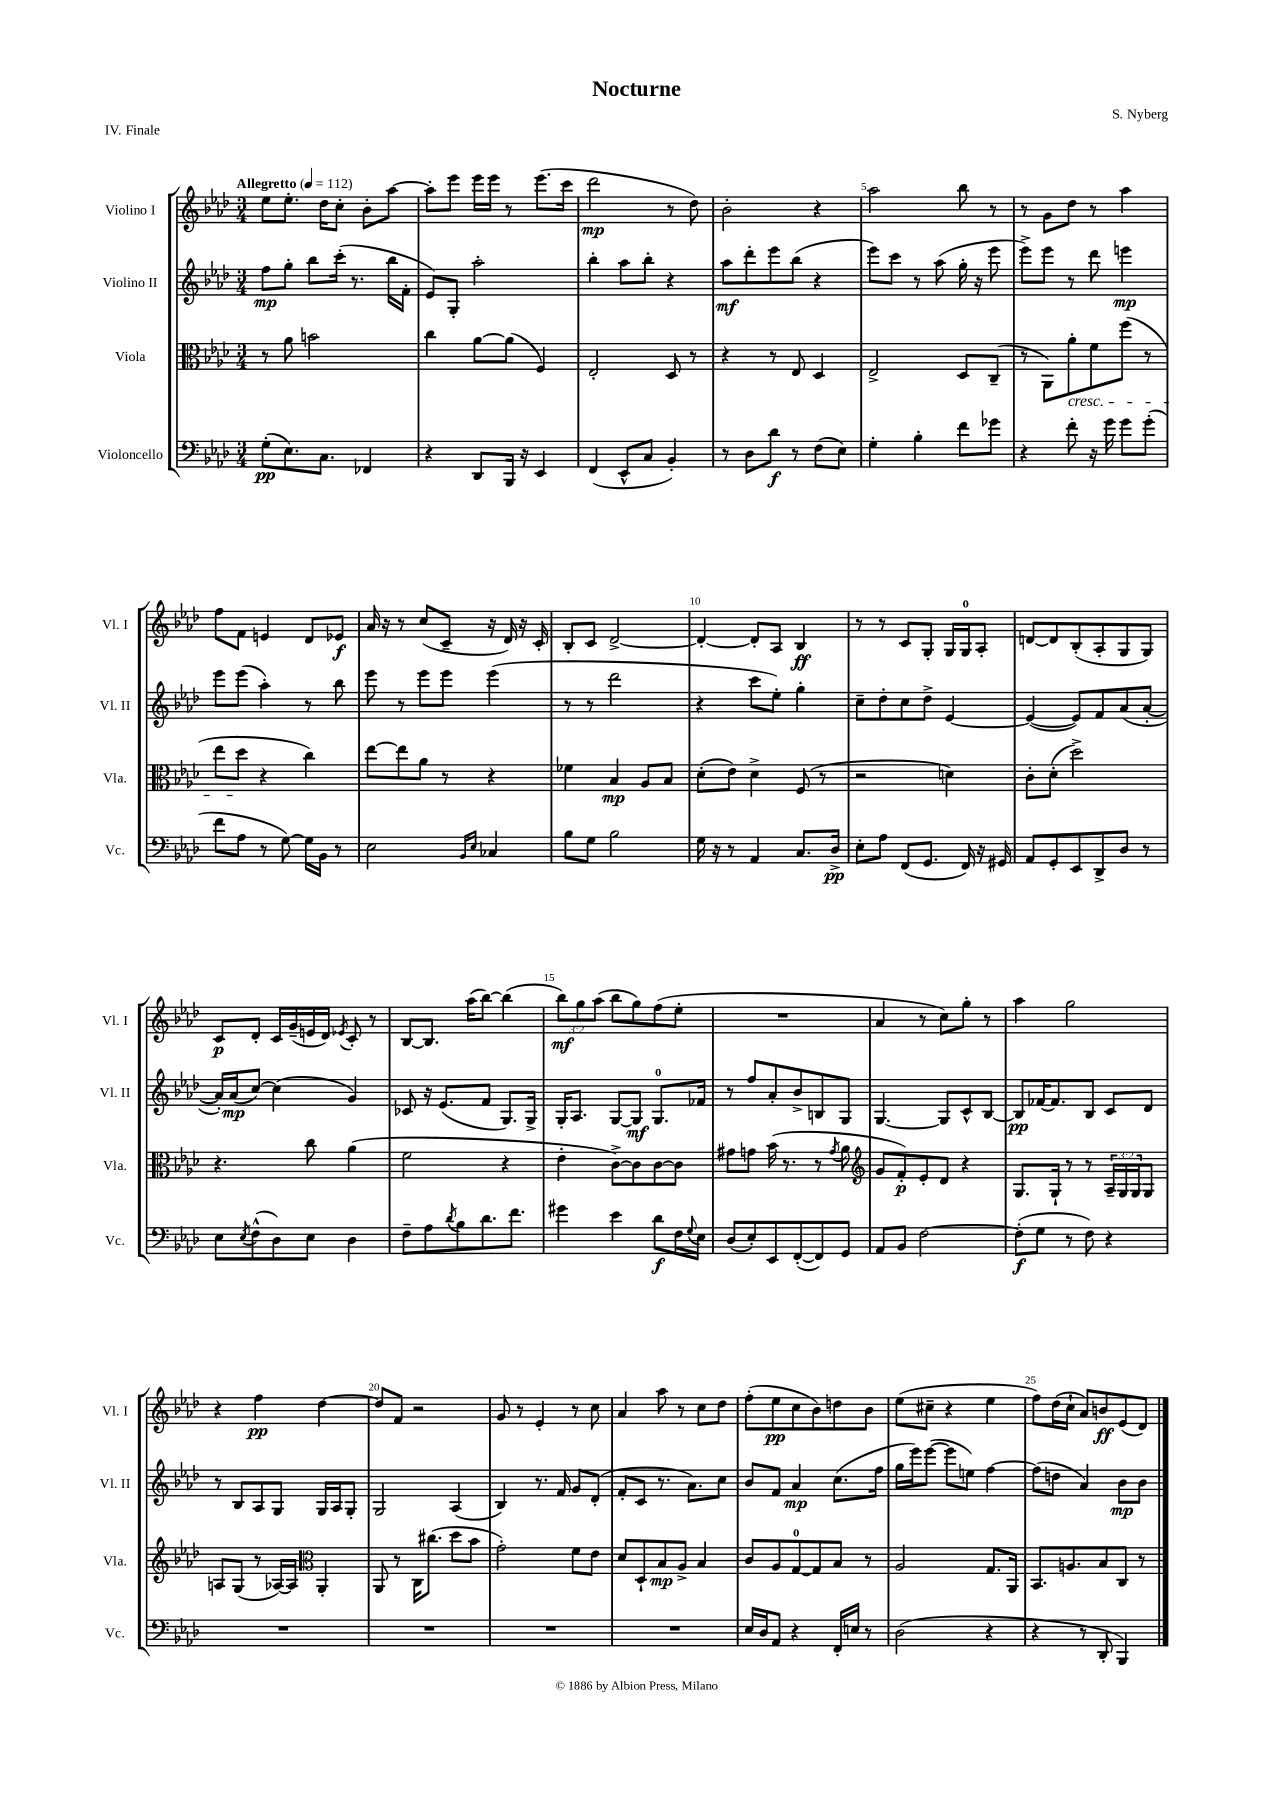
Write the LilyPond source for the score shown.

\header { title = "Nocturne" composer = "S. Nyberg" piece = "IV. Finale" }
<<
\new StaffGroup <<
\new Staff = "s0" \with { instrumentName = "Violino I" shortInstrumentName = "Vl. I" } {
    \clef treble \key aes \major \numericTimeSignature \time 3/4 \override Staff.TupletNumber.text = #tuplet-number::calc-fraction-text \tempo "Allegretto" 4 = 112
    ees''8 ees''8.-. des''16 c''8-. bes'8-. aes''8~ |
    aes''8-. ees'''8 ees'''16 ees'''16 r8 ees'''8.( c'''16 |
    des'''2\mp r8 des''8) |
    bes'2-. r4 |
    aes''2 bes''8 r8 |
    r8 g'8 des''8 r8 aes''4 |
    f''8 f'8 e'4 des'8 ees'8\f |
    aes'16 r16 r8 c''8( c'8-- r16 des'16) r16 c'16-. |
    bes8-. c'8 des'2~-> |
    des'4~-. des'8-. aes8 bes4\ff |
    r8 r8 c'8 g8-. g16 g16-0 aes8-. |
    d'8~ d'8 bes8-.( aes8-. g8 g8) |
    c'8\p des'8-. c'16 g'16--( e'16 des'16) \acciaccatura { ees'8 } c'8-. r8 |
    bes8~ bes8. aes''16( bes''8~) bes''4( |
    \tuplet 3/2 { bes''8\mf) g''8 aes''8( } bes''8 g''8) f''8( ees''8-. |
    R2. |
    aes'4 r8 c''8) g''8-. r8 |
    aes''4 g''2 |
    r4 f''4\pp des''4~ |
    des''8 f'8 r2 |
    g'8 r8 ees'4-. r8 c''8 |
    aes'4 aes''8 r8 c''8 des''8 |
    f''8-.( ees''8\pp c''8 bes'8) d''8 bes'8 |
    ees''8( cis''8-- r4 ees''4 |
    f''8) des''16( c''16-! aes'8) b'8\ff ees'8( des'8) \bar "|." |
}
\new Staff = "s1" \with { instrumentName = "Violino II" shortInstrumentName = "Vl. II" } {
    \clef treble \key aes \major \numericTimeSignature \time 3/4
    f''8\mp g''8-. bes''8 c'''16-.( r8. bes''16 f'16-. |
    ees'8) g8-. aes''2-. |
    bes''4-. aes''8 bes''8-. r4 |
    aes''8\mf des'''8-. ees'''8 bes''8( r4 |
    ees'''8) c'''8 r8 aes''8( g''16-. r16 ees'''8 |
    ees'''8->) ees'''8 r8 des'''8 e'''4\mp |
    ees'''8 ees'''8( aes''4-.) r8 bes''8 |
    ees'''8 r8 ees'''8 ees'''8 ees'''4( |
    r8 r8 des'''2 |
    r4 c'''8 ees''8-.) g''4-. |
    c''8-- des''8-. c''8 des''8-> ees'4~ |
    ees'4~( ees'8) f'8 aes'8( aes'8~-. |
    aes'16-.) aes'16\mp( c''8~) c''4( g'4) |
    ces'8 r16 ees'8.( f'8 g8.) g16-> |
    g16-. aes8. g8~ g8\mf g8.-0 fes'16 |
    r8 f''8 aes'8-. bes'8-> b8 g8 |
    g4.~ g8 c'8-^ bes8~ |
    bes8\pp fes'16~ fes'8. bes8 c'8 des'8 |
    r8 bes8 aes8 g8 g16 aes16 g8-. |
    g2 aes4( |
    bes4) r8. f'16 g'8 des'8-.( |
    f'8-. c'8 r8. aes'8.) c''8 |
    bes'8 f'8 aes'4\mp c''8.( f''16 |
    g''16 ees'''16) ees'''8~( ees'''8 e''8) f''4~ |
    f''8( d''8 aes'4) bes'8\mp bes'8 \bar "|." |
}
\new Staff = "s2" \with { instrumentName = "Viola" shortInstrumentName = "Vla." } {
    \clef alto \key aes \major \numericTimeSignature \time 3/4 \override Staff.TupletNumber.text = #tuplet-number::calc-fraction-text
    r8 aes'8 b'2 |
    c''4 aes'8~ aes'8( f4) |
    ees2-. des8 r8 |
    r4 r8 ees8 des4 |
    ees2-> des8 c8--( |
    r8 aes,8) aes'8-.\cresc f'8 f''8( r8 |
    ees''8 des''8\! r4 c''4) |
    ees''8~ ees''8 aes'8 r8 r4 |
    fes'4 bes4\mp aes8 bes8 |
    des'8-.( ees'8) des'4-> f8( r8 |
    r2 d'4) |
    c'8-. des'8-.( des''2->) |
    r4. c''8 aes'4( |
    f'2 r4 |
    ees'4-. c'8~->) c'8 c'8~ c'8 |
    gis'8 g'8 bes'16( r8. r8 \acciaccatura { g'8 } aes'8 |
    \clef treble g'8 f'8-.\p) ees'8-. des'8 r4 |
    g8. g16-! r8 r8 \tuplet 3/2 { aes16-- g16 g16 } g8 |
    a8 g8( r8 aes16~) aes16 \clef alto aes,4-. |
    aes,8 r8 c16 cis''8.( des''8 bes'8 |
    g'2-.) f'8 ees'8 |
    des'8 des8-! bes8\mp aes8-> bes4 |
    c'8 aes8 g8-0~ g8 bes8 r8 |
    aes2 g8. aes,16 |
    bes,8. a8. bes8 c8 r8 \bar "|." |
}
\new Staff = "s3" \with { instrumentName = "Violoncello" shortInstrumentName = "Vc." } {
    \clef bass \key aes \major \numericTimeSignature \time 3/4
    g8-.\pp( ees8.) c8. fes,4 |
    r4 des,8 bes,,16 r16 ees,4 |
    f,4( ees,8-^ c8 bes,4-.) |
    r8 des8 des'8\f r8 f8( ees8) |
    g4-. bes4-. f'8 ges'8 |
    r4 f'8-. r16 g'16 g'8 g'8-.( |
    f'8 aes8 r8 g8~) g16 bes,16 r8 |
    ees2 \grace { bes,16 ees16 } ces4 |
    bes8 g8 bes2 |
    g16 r16 r8 aes,4 c8. des16->\pp |
    ees8-. aes8 f,8( g,8. f,16) r16 gis,16 |
    aes,8 g,8-. ees,8 des,8-> des8 r8 |
    ees8 \acciaccatura { ees8 } f8-^( des8) ees8 des4 |
    f8-- aes8 \acciaccatura { des'8 } bes8 des'8. f'8. |
    gis'4 ees'4 des'8\f f16 \appoggiatura { g8 } ees16 |
    des8( ees8-.) ees,8 f,8~-.( f,8) g,8 |
    aes,8 bes,8 f2~ |
    f8-.\f( g8 r8 f8) r4 |
    R2. |
    R2. |
    R2. |
    R2. |
    ees16 des16 aes,8 r4 f,16-. e16 r8 |
    des2( r4 |
    r4 r8 des,8-. bes,,4) \bar "|." |
}
>>
>>
\layout { \context { \Score \override BarNumber.break-visibility = ##(#f #t #t) barNumberVisibility = #(every-nth-bar-number-visible 5) } }
